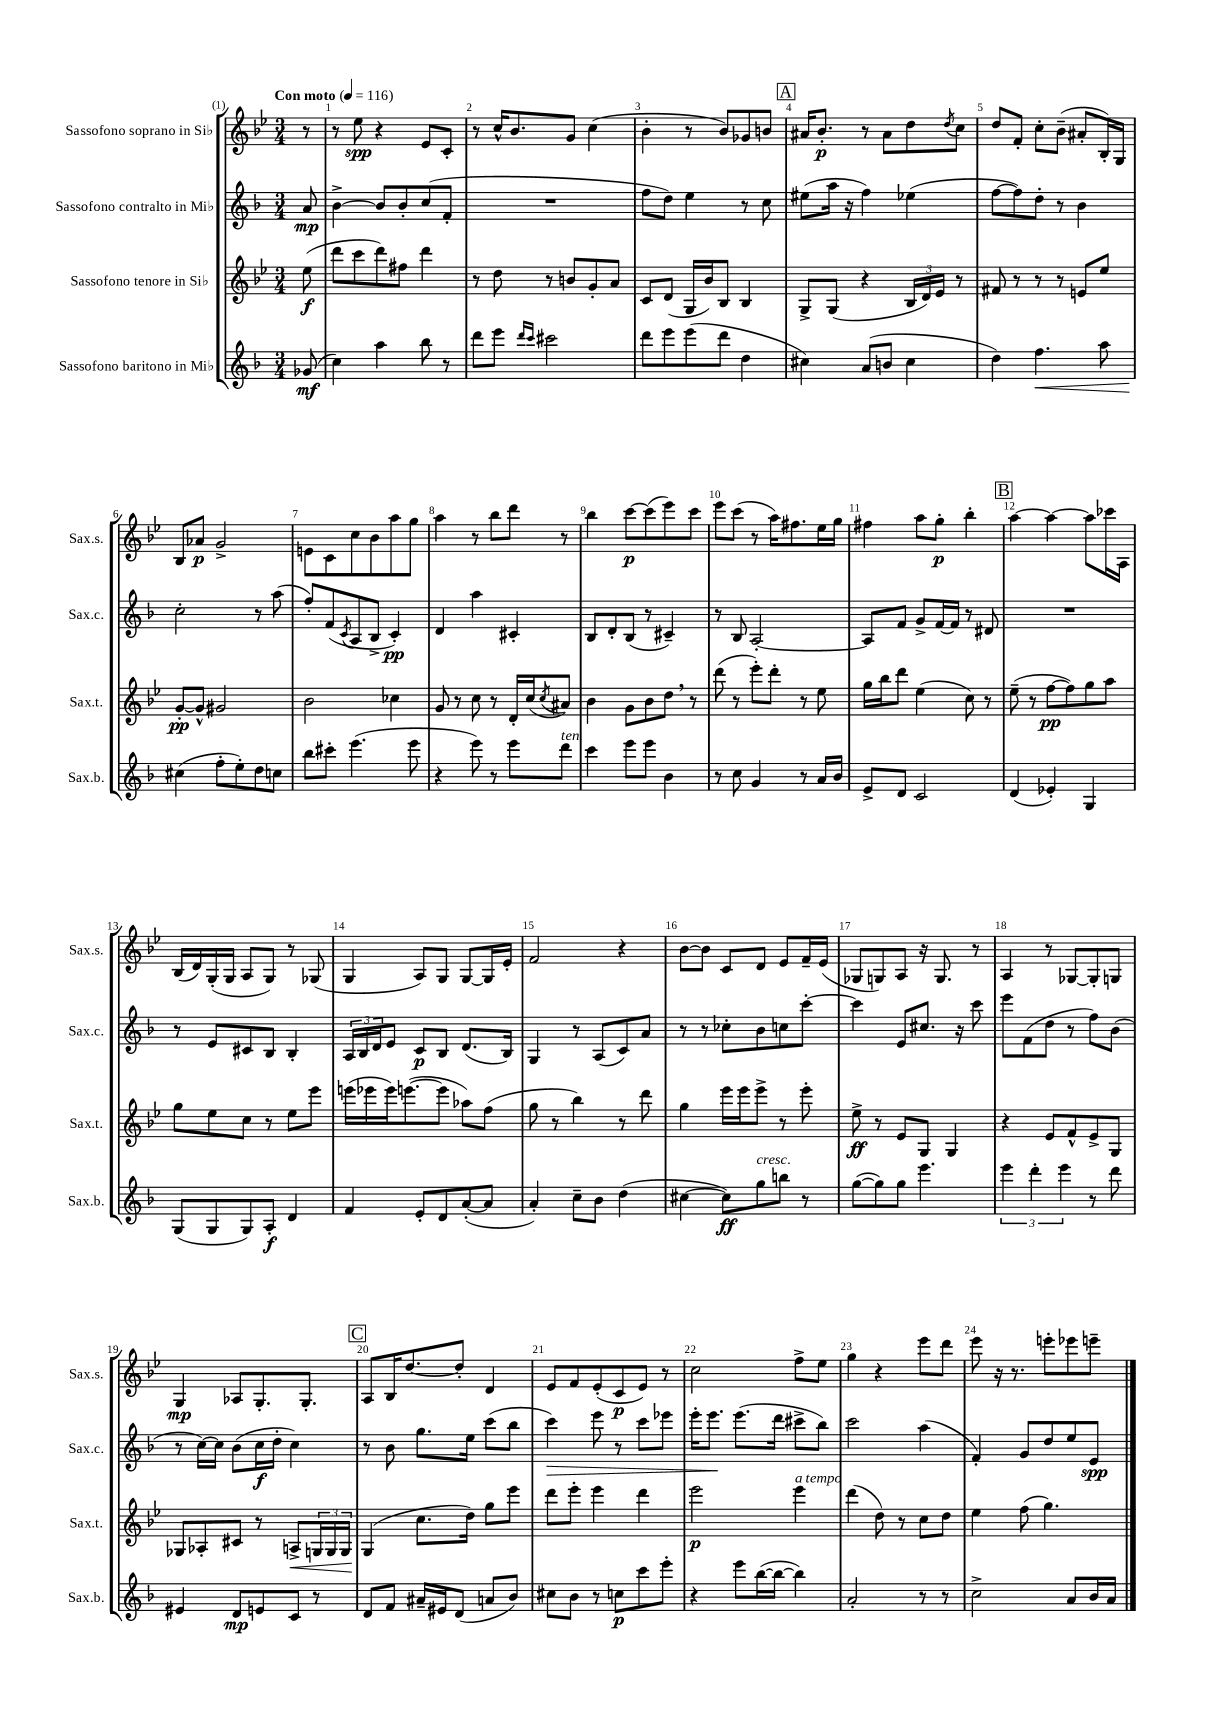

**kern	**dynam	**kern	**dynam	**kern	**dynam	**kern	**dynam
*part4	*part4	*part3	*part3	*part2	*part2	*part1	*part1
*staff4	*staff4	*staff3	*staff3	*staff2	*staff2	*staff1	*staff1
*I"Sassofono baritono in Mi♭	*	*I"Sassofono tenore in Si♭	*	*I"Sassofono contralto in Mi♭	*	*I"Sassofono soprano in Si♭	*
*I'Sax.b.	*	*I'Sax.t.	*	*I'Sax.c.	*	*I'Sax.s.	*
*clefG2	*	*clefG2	*	*clefG2	*	*clefG2	*
*k[b-]	*	*k[b-e-]	*	*k[b-]	*	*k[b-e-]	*
*M3/4	*	*M3/4	*	*M3/4	*	*M3/4	*
*MM116	*	*MM116	*	*MM116	*	*MM116	*
=	=	=	=	=	=	=	=
!	!	!	!	!	!	!LO:TX:a:B:t=Con moto	!
(8g-X/	mf	(8ee-\	f	8a/	mp	8r	.
=1	=1	=1	=1	=1	=1	=1	=1
4cc\)	.	8ddd\L	.	[4b-^\	.	8r	.
.	.	8ccc\	.	.	.	8ee-\	spp
4aa\	.	8ddd\)	.	8b-/L]	.	4r	.
.	.	8ff#X\J	.	8b-'/	.	.	.
8bb-\	.	4ddd\	.	(8cc/	.	8e-/L	.
8r	.	.	.	8f'/J	.	8c'/J	.
=2	=2	=2	=2	=2	=2	=2	=2
8ddd\L	.	8r	.	2.r	.	8r	.
8eee\J	.	8dd\	.	.	.	16cc^^/KL	.
.	.	.	.	.	.	8.b-/	.
16qqddd/LL	.	.	.	.	.	.	.
16qqccc/JJ	.	.	.	.	.	.	.
2ccc#X\	.	8r	.	.	.	.	.
.	.	8bn/L	.	.	.	8g/J	.
.	.	8g'/	.	.	.	(4cc\	.
.	.	8a/J	.	.	.	.	.
=3	=3	=3	=3	=3	=3	=3	=3
8ddd\L	.	8c/L	.	8ff\L	.	4b-'\	.
8eee\	.	(8d/J	.	8dd\J)	.	.	.
(8eee\	.	16G/LL	.	4ee\	.	8r	.
.	.	16b-/J)	.	.	.	.	.
8ddd\J	.	8B-/J	.	.	.	8b-/L)	.
4dd\	.	4B-/	.	8r	.	8g-X/	.
.	.	.	.	8cc\	.	8bn/J	.
!!LO:REH:place=s1:t=A
=4	=4	=4	=4	=4	=4	=4	=4
4cc#X\)	.	8G^/L	.	(8ee#X\L	.	16a#X/KL	.
.	.	.	.	.	.	8.b-'/J	p
.	.	(8G/J	.	16aa\Jk	.	.	.
.	.	.	.	16r	.	.	.
(8a/L	.	4r	.	4ff\)	.	8r	.
8bn/J	.	.	.	.	.	8a#\L	.
4cc#\	.	24B-/LL	.	(4ee-X\	.	8dd\	.
.	.	24d/)	.	.	.	.	.
.	.	24e-/JJ	.	.	.	.	.
.	.	.	.	.	.	8qdd/	.
.	.	8r	.	.	.	8cc\J	.
=5	=5	=5	=5	=5	=5	=5	=5
4dd\)	.	8f#X/	.	[8ff\L	.	8dd/L	.
.	.	8r	.	8ff\])	.	8f'/J	.
!	!LO:HP:b	!	!	!	!	!	!
4.ff\	<	8r	.	8dd'\J	.	8cc'\L	.
.	.	8r	.	8r	.	(8b-~\J	.
.	.	8en/L	.	4b-\	.	8a#X'/L	.
8aa\	.	8ee-/J	.	.	.	16B-'/L)	.
.	.	.	.	.	.	16G/JJ	.
!!LO:LB:g=z
=6	=6	=6	=6	=6	=6	=6	=6
(4cc#X\	.	[8g'/L	pp	2cc'\	.	8B-/L	.
.	.	8g^^/J]	.	.	.	8a-X/J	p
8ff'\L	[	2g#X/	.	.	.	2g^/	.
8ee'\)	.	.	.	.	.	.	.
8dd\	.	.	.	8r	.	.	.
8ccn\J	.	.	.	(8aa\	.	.	.
=7	=7	=7	=7	=7	=7	=7	=7
8bb-\L	.	2b-\	.	8ff'/L)	.	8en\L	.
8ccc#X'\J	.	.	.	(8f/	.	8c\	.
.	.	.	.	8qc/	.	.	.
(4.eee\	.	.	.	8A/	.	8cc\	.
.	.	.	.	8B-^/J	.	8b-\	.
.	.	4cc-X\	.	4c'/)	pp	8aa\	.
8eee\	.	.	.	.	.	8gg\J	.
=8	=8	=8	=8	=8	=8	=8	=8
4r	.	8g/	.	4d/	.	4aa\	.
.	.	8r	.	.	.	.	.
8eee\)	.	8cc\	.	4aa\	.	8r	.
8r	.	8r	.	.	.	8bb-\L	.
8eee\L	.	16d'/LL	.	4c#X'/	.	8ddd\J	.
.	.	(16cc/J	.	.	.	.	.
.	.	8qcc/	.	.	.	.	.
!LO:TX:a:i:t=ten.	!	!	!	!	!	!	!
8ddd\J	.	8a#X/J)	.	.	.	8r	.
=9	=9	=9	=9	=9	=9	=9	=9
4ccc\	.	4b-\	.	8B-/L	.	4bb-\	.
.	.	.	.	8d'/	.	.	.
8eee\L	.	8g\L	.	(8B-/J	.	[8ccc\L	p
8eee\J	.	8b-\	.	8r	.	(8ccc\]	.
4b-\	.	8dd,\J	.	4c#X~/)	.	8eee-\)	.
.	.	8r	.	.	.	8ccc\J	.
=10	=10	=10	=10	=10	=10	=10	=10
8r	.	(8ddd\	.	8r	.	8eee-\L	.
8cc\	.	8r	.	8B-/	.	(8ccc\J	.
4g/	.	8eee-'\L)	.	[2A'/	.	8r	.
.	.	8ddd'\J	.	.	.	16aa\KL)	.
.	.	.	.	.	.	8.ff#X\	.
8r	.	8r	.	.	.	.	.
16a/LL	.	8ee-\	.	.	.	16ee-\L	.
16b-/JJ	.	.	.	.	.	16gg\JJ	.
=11	=11	=11	=11	=11	=11	=11	=11
8e^/L	.	16gg\LL	.	8A/L]	.	4ff#X\	.
.	.	16bb-\J	.	.	.	.	.
8d/J	.	8ddd\J	.	8f/J	.	.	.
2c/	.	(4ee-\	.	8g^/L	.	8aa\L	.
.	.	.	.	[16f/L	.	8gg'\J	p
.	.	.	.	16f/JJ]	.	.	.
.	.	8cc\)	.	8r	.	4bb-'\	.
.	.	8r	.	8d#X/	.	.	.
!!LO:REH:place=s1:t=B
=12	=12	=12	=12	=12	=12	=12	=12
(4d/	.	(8ee-~\	.	2.r	.	[4aa\	.
.	.	8r	.	.	.	.	.
4e-X'/)	.	[8ff\L	pp	.	.	4aa\_	.
.	.	8ff\])	.	.	.	.	.
4G/	.	8gg\	.	.	.	8aa\L]	.
.	.	8aa\J	.	.	.	16ccc-X\L	.
.	.	.	.	.	.	16A\JJ	.
!!LO:LB:g=z
=13	=13	=13	=13	=13	=13	=13	=13
(8G/L	.	8gg\L	.	8r	.	(16B-/LL	.
.	.	.	.	.	.	16d/)	.
8G/	.	8ee-\	.	8e/L	.	(16G'/	.
.	.	.	.	.	.	16G/JJ	.
8G/)	.	8cc\J	.	8c#X/	.	8A/L	.
8A'/J	f	8r	.	8B-/J	.	8G/J)	.
4d/	.	8ee-\L	.	4B-'/	.	8r	.
.	.	8eee-\J	.	.	.	(8G-X/	.
=14	=14	=14	=14	=14	=14	=14	=14
4f/	.	(16eeen\LL	.	24A/LL	.	4G/	.
.	.	.	.	24B-/	.	.	.
.	.	16eee-X\	.	.	.	.	.
.	.	.	.	24d/J	.	.	.
.	.	16eee-\J)	.	8e/J	.	.	.
.	.	([8.eeen\	.	.	.	.	.
8e'/L	.	.	.	8c/L	p	8A/L)	.
8d/	.	8eee\J]	.	8B-/J	.	8G/J	.
([8a'/	.	8aa-X\L)	.	(8.d/L	.	[8G/L	.
8a/J]	.	(8ff\J	.	.	.	16G/L]	.
.	.	.	.	16B-/Jk)	.	16e-'/JJ	.
=15	=15	=15	=15	=15	=15	=15	=15
4a'/)	.	8gg\	.	4G/	.	2f/	.
.	.	8r	.	.	.	.	.
8cc~\L	.	4bb-\)	.	8r	.	.	.
8b-\J	.	.	.	(8A/L	.	.	.
(4dd\	.	8r	.	8c/)	.	4r	.
.	.	8ddd\	.	8a/J	.	.	.
=16	=16	=16	=16	=16	=16	=16	=16
[4cc#X\	.	4gg\	.	8r	.	[8b-\L	.
.	.	.	.	8r	.	8b-\J]	.
8cc#\L])	ff	16eee-\LL	.	8cc-X'\L	.	8c/L	.
.	.	16eee-\J	.	.	.	.	.
!LO:TX:a:i:t=cresc.	!	!	!	!	!	!	!
8gg\	.	8eee-^\J	.	8b-\	.	8d/J	.
8bbn\J	.	8r	.	8ccn\	.	8e-/L	.
8r	.	8eee-'\	.	[8ccc'\J	.	16f~/L	.
.	.	.	.	.	.	(16e-/JJ	.
=17	=17	=17	=17	=17	=17	=17	=17
([8gg\L	.	8ee-^\	ff	4ccc\]	.	8G-X/L	.
8gg\])	.	8r	.	.	.	8Gn/)	.
8gg\J	.	8e-/L	.	8e/L	.	8A/J	.
4.eee\	.	8G/J	.	8.cc#X/J	.	16r	.
.	.	.	.	.	.	8.G/	.
.	.	4G/	.	.	.	.	.
.	.	.	.	16r	.	.	.
.	.	.	.	8ccc\	.	8r	.
=18	=18	=18	=18	=18	=18	=18	=18
6eee\	.	4r	.	8eee\L	.	4A/	.
.	.	.	.	(8f\	.	.	.
6ddd'\	.	.	.	.	.	.	.
.	.	8e-/L	.	8dd\J	.	8r	.
6eee\	.	.	.	.	.	.	.
.	.	8f^^/	.	8r	.	[8G-X/L	.
8r	.	8e-^/	.	8ff\L)	.	8G-'/]	.
8ddd\	.	8G/J	.	(8b-\J	.	8Gn/J	.
!!LO:LB:g=z
=19	=19	=19	=19	=19	=19	=19	=19
4e#X/	.	8G-X/L	.	8r	.	4G/	mp
.	.	8A-X'/	.	[16cc\LL)	.	.	.
.	.	.	.	16cc\JJ]	.	.	.
8d/L	mp	8c#X/J	.	(8b-\L	.	8A-X/L	.
8en/	.	8r	.	16cc\L	f	8.G'/	.
.	.	.	.	16dd'\JJ	.	.	.
!	!	!	!LO:HP:b	!	!	!	!
8c/J	.	8An^/L	<	4cc\)	.	.	.
.	.	.	.	.	.	8.G'/J	.
8r	.	24Gn/L	.	.	.	.	.
.	.	24G/	.	.	.	.	.
.	.	24G/JJ	.	.	.	.	.
!!LO:REH:place=s1:t=C
=20	=20	=20	=20	=20	=20	=20	=20
8d/L	.	(4G/	.	8r	.	8A/L	.
8f/J	.	.	.	8b-\	.	16B-/K	.
.	.	.	.	.	.	[8.dd/	.
16a#X~/LL	.	8.cc\L	[	8.gg\L	.	.	.
16e#X/J	.	.	.	.	.	.	.
(8d/J	.	.	.	.	.	8dd'/J]	.
.	.	16dd\Jk)	.	16ee\Jk	.	.	.
8an/L	.	8gg\L	.	(8ccc\L	.	4d/	.
8b-/J)	.	8eee-\J	.	8bb-\J	.	.	.
=21	=21	=21	=21	=21	=21	=21	=21
!	!	!	!	!	!LO:HP:b	!	!
8cc#X\L	.	8ddd\L	.	4ccc\)	>	8e-/L	.
8b-\J	.	8eee-'\J	.	.	.	8f/	.
8r	.	4eee-\	.	8eee\	.	(8e-'/	.
8ccn\L	p	.	.	8r	.	8c/	p
8ccc\	.	4ddd\	.	8ccc\L	.	8e-/J)	.
8eee'\J	.	.	.	8eee-X\J	.	8r	.
=22	=22	=22	=22	=22	=22	=22	=22
4r	.	2eee-\	p	16eee'\KL	.	2cc\	.
.	.	.	.	8.eee\J	.	.	.
8eee\L	.	.	.	(8.eee\L	]	.	.
([16bb-\L	.	.	.	.	.	.	.
16bb-\JJ_	.	.	.	16ddd\Jk	.	.	.
!	!	!LO:TX:a:i:t=a tempo	!	!	!	!	!
4bb-\])	.	4eee-\	.	8ccc#X^\L	.	8ff^\L	.
.	.	.	.	8bb-\J)	.	8ee-\J	.
=23	=23	=23	=23	=23	=23	=23	=23
2a'/	.	(4ddd\	.	2ccc\	.	4gg\	.
.	.	8dd\)	.	.	.	4r	.
.	.	8r	.	.	.	.	.
8r	.	8cc\L	.	(4aa\	.	8eee-\L	.
8r	.	8dd\J	.	.	.	8ddd\J	.
=24	=24	=24	=24	=24	=24	=24	=24
2cc^\	.	4ee-\	.	4f'/)	.	8eee-\	.
.	.	.	.	.	.	16r	.
.	.	.	.	.	.	8.r	.
.	.	(8ff\	.	8g/L	.	.	.
.	.	4.gg\)	.	8dd/	.	8eeen'\L	.
8a/L	.	.	.	8ee/	.	8eee-X\	.
16b-/L	.	.	.	8e/J	spp	8eeen~\J	.
16a/JJ	.	.	.	.	.	.	.
==	==	==	==	==	==	==	==
*-	*-	*-	*-	*-	*-	*-	*-
